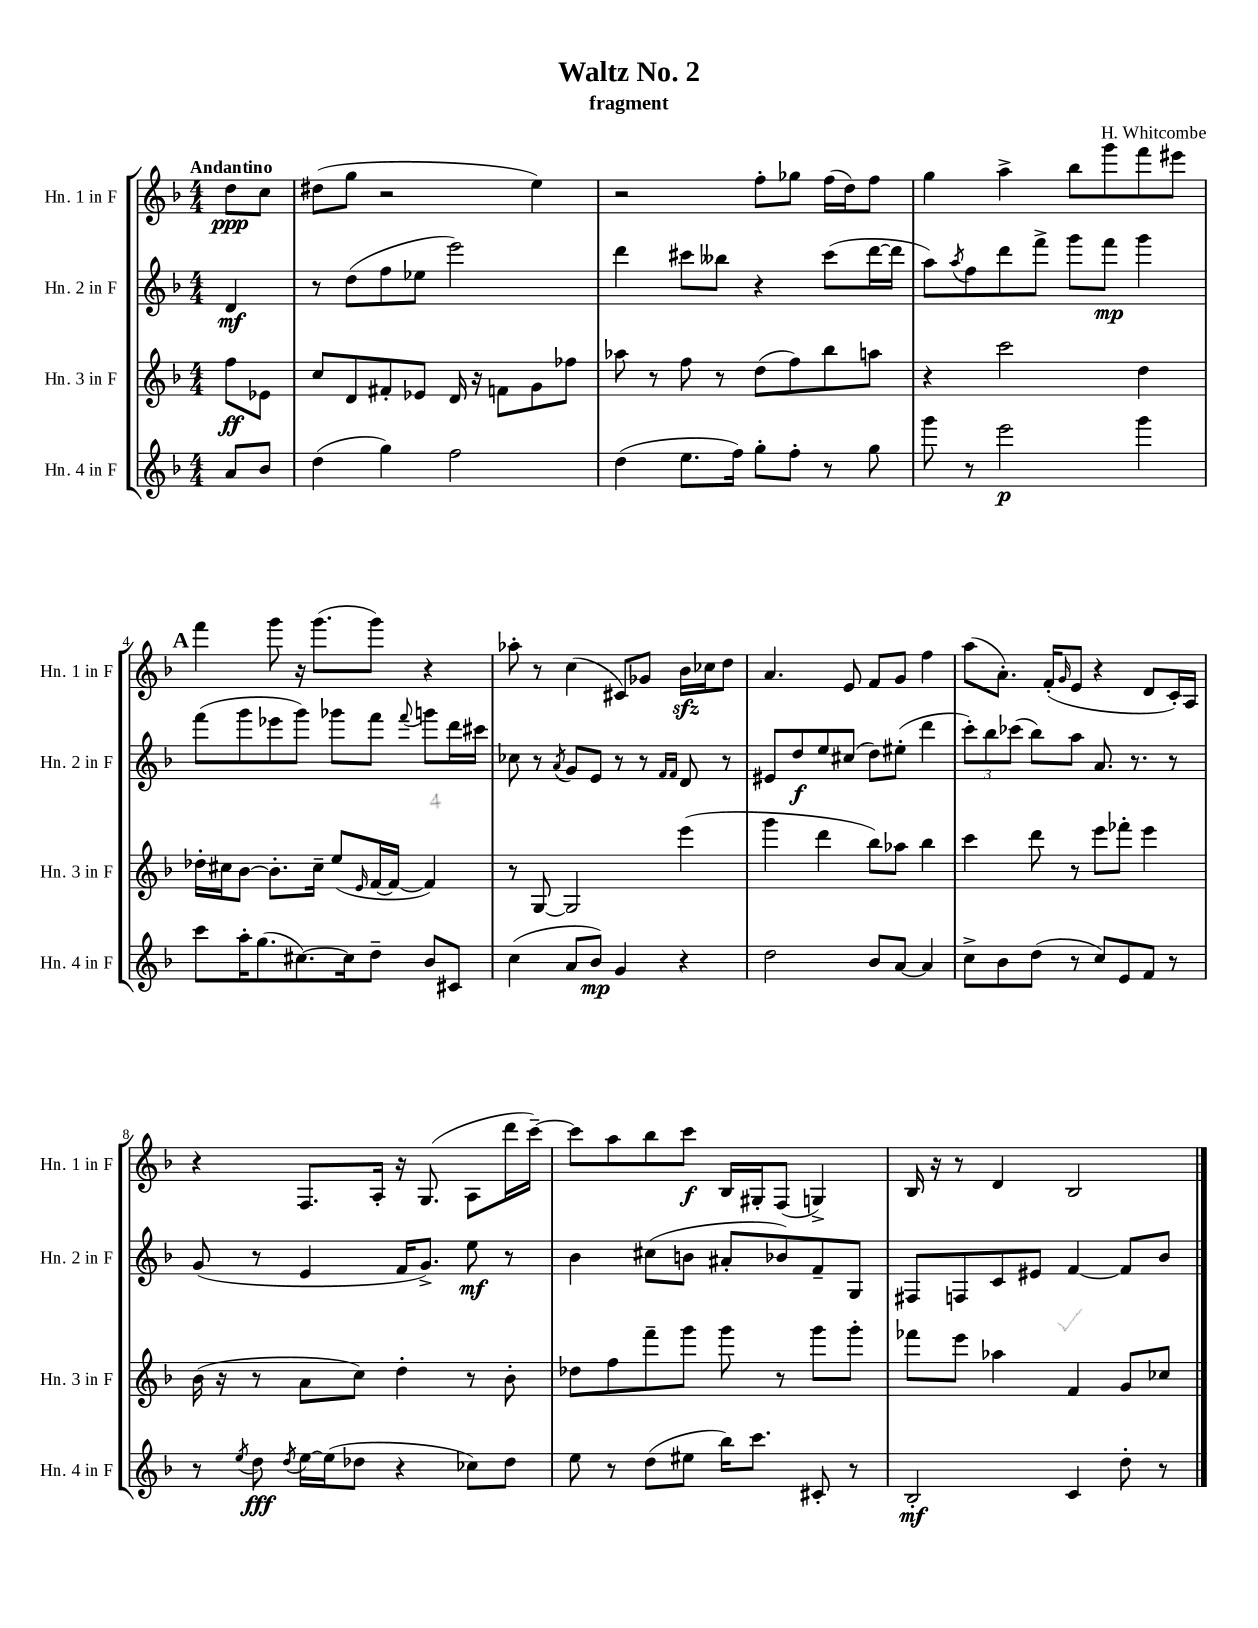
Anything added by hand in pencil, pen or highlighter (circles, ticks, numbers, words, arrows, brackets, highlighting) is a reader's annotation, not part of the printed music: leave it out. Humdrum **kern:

**kern	**kern	**kern	**kern
*staff4	*staff3	*staff2	*staff1
*clefG2	*clefG2	*clefG2	*clefG2
*k[b-]	*k[b-]	*k[b-]	*k[b-]
*M4/4	*M4/4	*M4/4	*M4/4
8a/L	8ff\L	4d/	8dd\L
8b-/J	8e-\J	.	8cc\J
=	=	=	=
(4dd\	8cc/L	8r	(8dd#\L
.	8d/	(8dd\L	8gg\J
4gg\)	8f#'/	8ff\	2r
.	8e-/J	8ee-\J	.
2ff\	16d/	2eee\)	.
.	16r	.	.
.	8f\L	.	.
.	8g\	.	4ee\)
.	8ff-\J	.	.
=	=	=	=
(4dd\	8aa-\	4ddd\	2r
.	8r	.	.
8.ee\L	8ff\	8ccc#\L	.
.	8r	8bb--\J	.
16ff\Jk)	.	.	.
8gg'\L	(8dd\L	4r	8ff'\L
8ff'\J	8ff\)	.	8gg-\J
8r	8bb-\	(8ccc#\L	(16ff\LL
.	.	.	16dd\J)
8gg\	8aa\J	[16ddd\L	8ff\J
.	.	16ddd\]JJ	.
=	=	=	=
8ggg\	4r	8aa\L)	4gg\
.	.	8qaa/	.
8r	.	8ff\	.
2eee\	2ccc\	8ddd\	4aa^\
.	.	8fff^\J	.
.	.	8ggg\L	8bb-\L
.	.	8fff\J	8ggg\
4ggg\	4dd\	4ggg\	8fff\
.	.	.	8eee#\J
=	=	=	=
8ccc\L	16dd-'\LL	(8fff\L	4fff\
.	16cc#\J	.	.
16aa'\K	[8b-\J	8ggg\	.
(8.gg\	.	.	.
.	8.b-'\]L	8eee-\	8ggg\
[8.cc#\)	.	8ggg\J)	16r
.	16cc#~\Jk	.	(8.ggg\L
.	(8ee/L	8ggg-\L	.
16cc#\]k	.	.	.
.	16qqe/	.	.
8dd~\J	[16f/L	8fff\J	8ggg\J)
.	16f/_JJ	.	.
.	.	8qqfff/	.
8b-/L	4f/])	8ggg\L	4r
8c#/J	.	16ddd\L	.
.	.	16ccc#\JJ	.
=	=	=	=
(4cc\	8r	8cc-\	8aa-'\
.	[8G/	8r	8r
.	.	8qa/	.
8a/L	2G/]	8g/L	(4cc\
8b-/J)	.	8e/J	.
4g/	.	8r	8c#/L)
.	.	8r	8g-/J
.	.	16qqf/LL	.
.	.	16qqf/JJ	.
4r	(4eee\	8d/	16b-\LL
.	.	.	16cc-\J
.	.	8r	8dd\J
=	=	=	=
2dd\	4ggg\	8e#/L	4.a/
.	.	8dd/	.
.	4ddd\	8ee/	.
.	.	(8cc#/J	8e/
8b-/L	8bb-\L)	8dd\L)	8f/L
[8a/J	8aa-\J	(8ee#'\J	8g/J
4a/]	4bb-\	4ddd\	4ff\
=	=	=	=
8cc^\L	4ccc\	12ccc'\L)	(8aa\L
.	.	12bb-\	.
8b-\	.	.	8.a'\J)
.	.	(12ccc-\J	.
(8dd\J	8ddd\	8bb-\L)	.
.	.	.	(16f'/LK
.	.	.	16qqg/
8r	8r	8aa\J	8e/J
8cc/L)	8eee\L	8.a/	4r
8e/	8fff-'\J	.	.
.	.	8.r	.
8f/J	4eee\	.	8d/L
8r	.	8r	16c'/L)
.	.	.	16A/JJ
=	=	=	=
8r	(16b-\	(8g/	4r
.	16r	.	.
8qee/	.	.	.
8dd\	8r	8r	.
8qdd/	.	.	.
[16ee\LL	8a\L	4e/	8.F/L
(16ee\]J	.	.	.
8dd-\J	8cc\J)	.	.
.	.	.	16A'/Jk
4r	4dd'\	16f/LK	16r
.	.	8.g^/J)	(8.G/
8cc-\L)	8r	8ee\	8A\L
8dd-\J	8b-'\	8r	16ddd\L
.	.	.	[16ccc~\JJ)
=	=	=	=
8ee\	8dd-\L	4b-\	8ccc\]L
8r	8ff\	.	8aa\
(8dd\L	8fff~\	(8cc#\L	8bb-\
8ee#\J	8ggg\J	8b\J	8ccc\J
16bb-\LK)	8ggg\	8a#'/L	16B-/LL
8.ccc\J	.	.	16G#'/J
.	8r	8b-/)	(8F/J
8c#'/	8ggg\L	8f~/	4G^/)
8r	8ggg'\J	8G/J	.
=	=	=	=
2B-'/	8fff-\L	8F#/L	16B-/
.	.	.	16r
.	8eee\J	8F/	8r
.	4aa-\	8c/	4d/
.	.	8e#/J	.
4c/	4f/	[4f/	2B-/
8dd'\	8g/L	8f/]L	.
8r	8cc-/J	8b-/J	.
==	==	==	==
*-	*-	*-	*-
